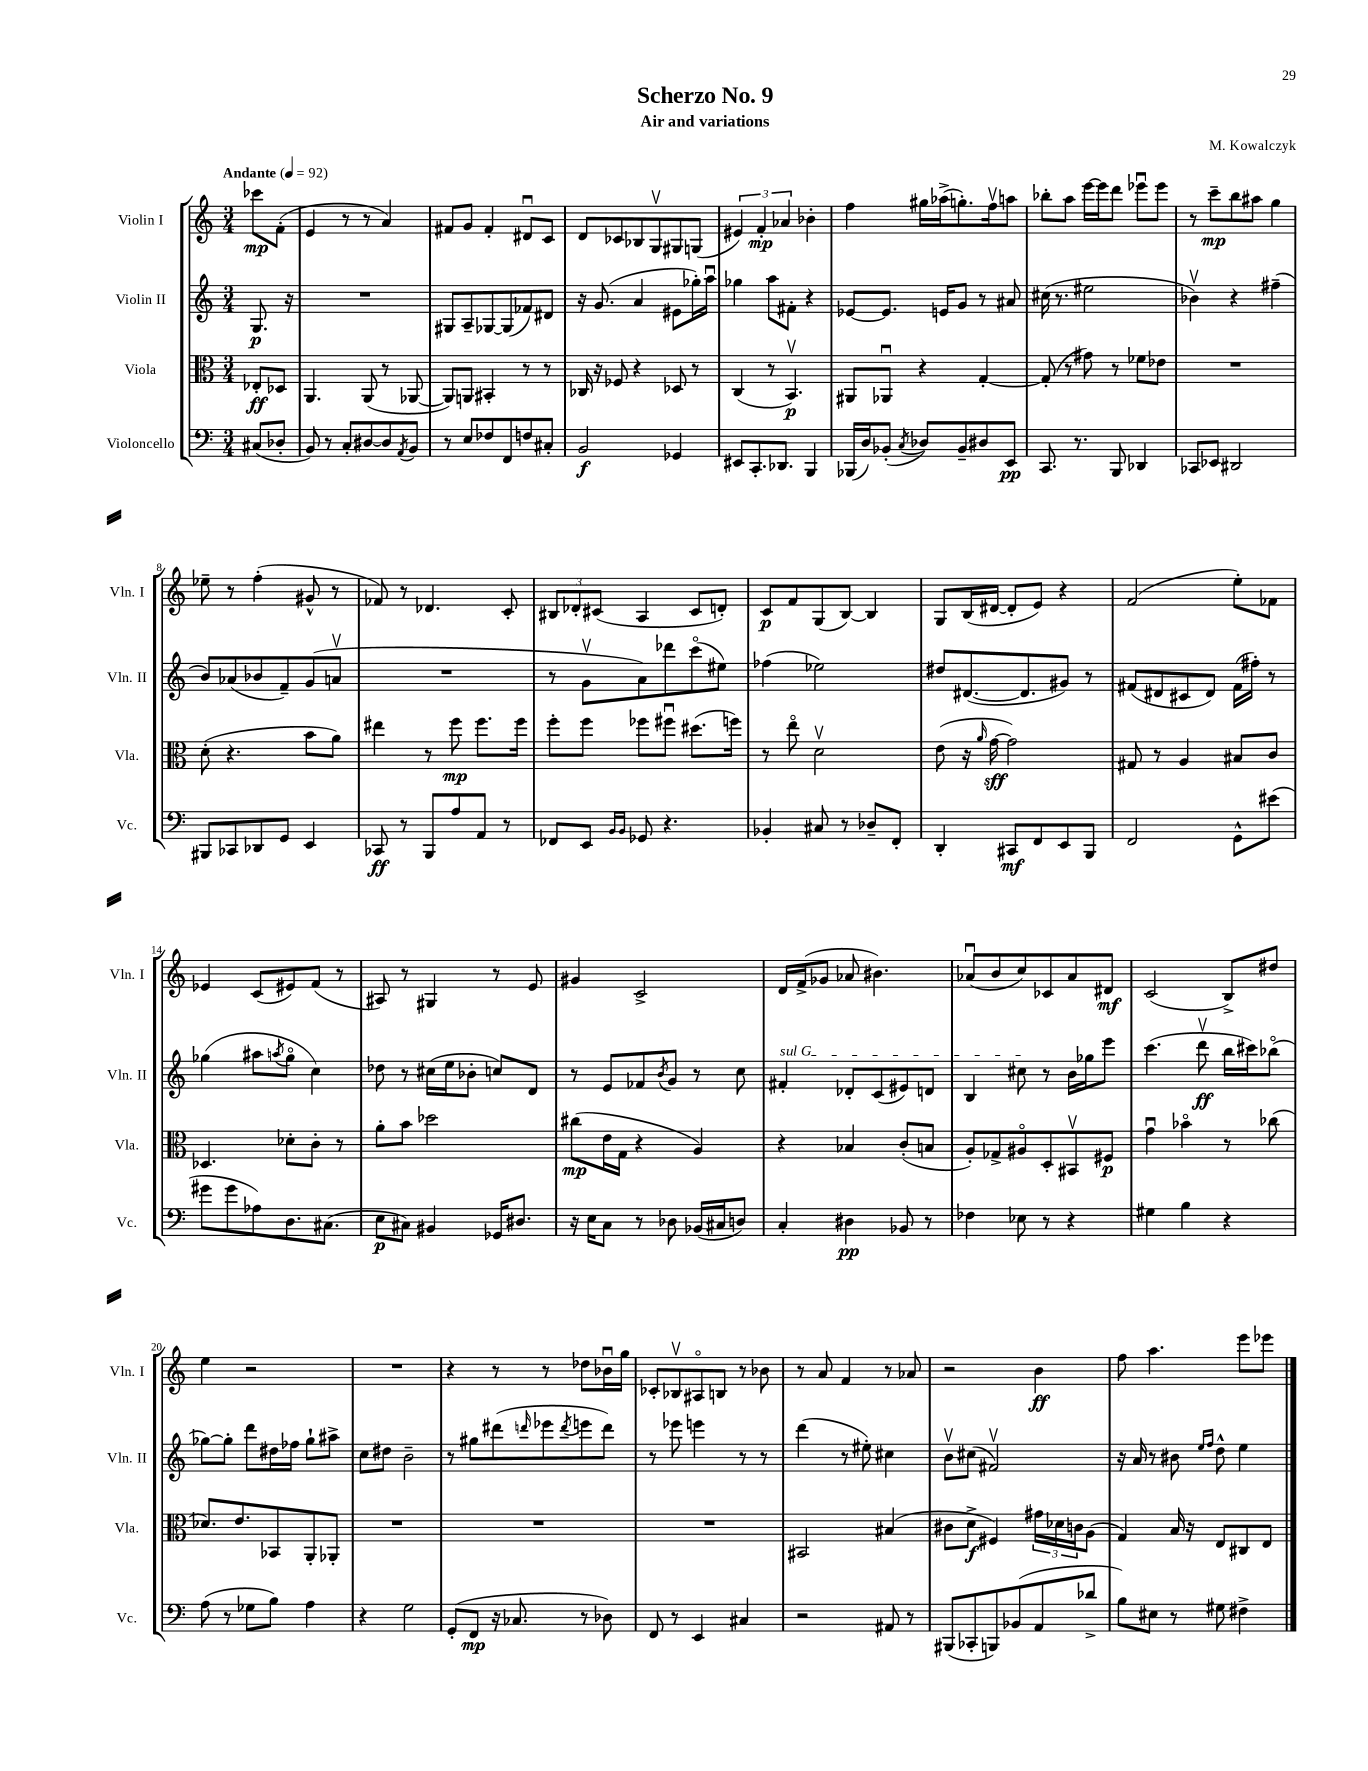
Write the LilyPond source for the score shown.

\header { title = "Scherzo No. 9" composer = "M. Kowalczyk" subtitle = "Air and variations" }
<<
\new StaffGroup <<
\new Staff = "s0" \with { instrumentName = "Violin I" shortInstrumentName = "Vln. I" } {
    \clef treble \key c \major \numericTimeSignature \time 3/4 \partial 4 \tempo "Andante" 4 = 92
    ces'''8\mp f'8-.( |
    e'4 r8 r8 a'4) |
    fis'8 g'8 fis'4-. dis'8\downbow c'8 |
    d'8 ces'8 bes8 g8\upbow gis8 g8( |
    \tuplet 3/2 { eis'4) f'4-.\mp aes'4 } bes'4-. |
    f''4 gis''16 aes''16->( g''8.-.) f''16\upbow a''8 |
    bes''8-. a''8 e'''16~ e'''16 d'''8 ees'''8\downbow ees'''8 |
    r8 c'''8--\mp b''8 ais''8 g''4 |
    ees''8-- r8 f''4-.( gis'8-^ r8 |
    fes'8) r8 des'4. c'8-. |
    \tuplet 3/2 { bis8 des'8-. cis'8( } a4 cis'8 d'8-.) |
    c'8\p f'8 g8( b8~) b4 |
    g8 b16( dis'16~ dis'8-. e'8) r4 |
    f'2( e''8-.) fes'8 |
    ees'4 c'8( eis'8) f'8( r8 |
    ais8) r8 gis4 r8 e'8 |
    gis'4 c'2-> |
    d'16 f'16->( ges'8 aes'8 bis'4.) |
    aes'8\downbow( b'8 c''8) ces'8 aes'8 dis'8\mf |
    c'2( b8->) dis''8 |
    e''4 r2 |
    R2. |
    r4 r8 r8 des''8 bes'16\downbow g''16 |
    ces'8-. bes8\upbow ais8\flageolet b8 r8 bes'8 |
    r8 a'8 f'4 r8 aes'8 |
    r2 b'4\ff |
    f''8 a''4. e'''8 ees'''8 \bar "|." |
}
\new Staff = "s1" \with { instrumentName = "Violin II" shortInstrumentName = "Vln. II" } {
    \clef treble \key c \major \numericTimeSignature \time 3/4 \partial 4
    g8.\p r16 |
    R2. |
    gis8 a8-- ges8~ ges8( fes'8) dis'8 |
    r16 g'8.( a'4 eis'8 ges''16-.) a''16\downbow |
    ges''4 a''8 fis'8-. r4 |
    ees'8~ ees'8. e'16 g'8 r8 ais'8 |
    cis''16( r8. eis''2 |
    bes'4\upbow) r4 fis''4--( |
    b'8) aes'8( bes'8 f'8--) g'8( a'8\upbow |
    R2. |
    r8 g'8\upbow a'8) des'''8 c'''8\flageolet( eis''8) |
    fes''4( ees''2) |
    dis''8 dis'8.~( dis'8. gis'8) r8 |
    fis'8( dis'8 cis'8 dis'8) fis'16( fis''16-.) r8 |
    ges''4( ais''8 \acciaccatura { a''8 } ges''8\flageolet c''4) |
    des''8 r8 cis''16( e''16 bes'8-. c''8) d'8 |
    r8 e'8 fes'8 \acciaccatura { b'8 } g'8 r8 c''8 |
    \once \override TextSpanner.bound-details.left.text = \markup { \italic "sul G" } fis'4-.\startTextSpan des'8-. c'8( eis'8) d'8 |
    b4 cis''8\stopTextSpan r8 b'16 ges''16 e'''8 |
    c'''4.( d'''8\upbow\ff b''16 cis'''16) bes''8\flageolet( |
    ges''8~) ges''8-. d'''8 dis''16 fes''16 ges''8-! ais''8-> |
    c''8 dis''8 b'2-- |
    r8 gis''8 dis'''8( \grace { d'''16 } ees'''8 \acciaccatura { d'''8 } e'''8 d'''8) |
    r8 ees'''8 e'''4 r8 r8 |
    d'''4( r8 eis''8-.) cis''4 |
    b'8\upbow cis''8( fis'2\upbow) |
    r16 a'16 r8 bis'8 \grace { e''16 f''16 } d''8-^ e''4 \bar "|." |
}
\new Staff = "s2" \with { instrumentName = "Viola" shortInstrumentName = "Vla." } {
    \clef alto \key c \major \numericTimeSignature \time 3/4 \partial 4
    ees8-.\ff des8 |
    a,4. a,8( r8 aes,8~ |
    aes,8) a,8 bis,4-. r8 r8 |
    ces16 r16 fes8 r4 des8 r8 |
    c4( r8 b,4.\upbow\p) |
    ais,8 aes,8\downbow r4 g4~-. |
    g8-.( r8 gis'8) r8 fes'8 ees'8 |
    R2. |
    d'8-.( r4. b'8 a'8) |
    eis''4 r8 f''8\mp f''8. f''16 |
    f''8-. f''8 fes''8 fis''8\downbow dis''8.( f''16) |
    r8 e''8\flageolet d'2\upbow |
    e'8( r16 \grace { a'16 } g'16~\sff g'2) |
    gis8 r8 a4 bis8 c'8 |
    des4. des'8-. c'8-. r8 |
    a'8-. b'8 des''2 |
    cis''8\mp( e'16 g16 r4 a4) |
    r4 bes4 c'8-.( b8 |
    a8-.) ges8-> ais8\flageolet d8-. bis,8\upbow fis8\p |
    g'4\downbow bes'4\flageolet r8 ces''8( |
    des'8.) e'8. bes,8 a,8-. aes,8-. |
    R2. |
    R2. |
    R2. |
    bis,2 bis4( |
    cis'8 d'8->\f fis4) \tuplet 3/2 { gis'16 des'16 c'16 } a8( |
    g4) b16 r16 e8 cis8 e8 \bar "|." |
}
\new Staff = "s3" \with { instrumentName = "Violoncello" shortInstrumentName = "Vc." } {
    \clef bass \key c \major \numericTimeSignature \time 3/4 \partial 4
    cis8( des8-. |
    b,8) r8 c8-. dis8~ dis8 \acciaccatura { a,8 } b,8 |
    r8 e8 fes8 f,8 f8 cis8-. |
    b,2\f ges,4 |
    eis,8 c,8.-. des,8. b,,4 |
    bes,,16( d16) bes,8-.( \acciaccatura { c8 } des8) bes,8-- dis8 e,8\pp |
    c,8. r8. b,,8 des,4 |
    ces,8 ees,8 dis,2 |
    bis,,8 ces,8 des,8 g,8 e,4 |
    ces,8\ff r8 b,,8 a8 a,8 r8 |
    fes,8 e,8 \grace { b,16 b,16 } ges,8 r4. |
    bes,4-. cis8 r8 des8-- f,8-. |
    d,4-. cis,8\mf f,8 e,8 b,,8 |
    f,2 g,8-^ eis'8( |
    gis'8 gis'8 aes8) d8. cis8.( |
    e8\p cis8) bis,4 ges,16 dis8. |
    r16 e16 c8 r8 des8 bes,16( cis16 d8) |
    c4-. dis4\pp bes,8 r8 |
    fes4 ees8 r8 r4 |
    gis4 b4 r4 |
    a8( r8 ges8 b8) a4 |
    r4 g2 |
    g,8-.( f,8\mp r16 ces8. r8 des8) |
    f,8 r8 e,4 cis4 |
    r2 ais,8 r8 |
    bis,,8( ces,8-. b,,8) bes,8( a,8 des'8-> |
    b8) eis8 r8 gis8 fis4-> \bar "|." |
}
>>
>>
